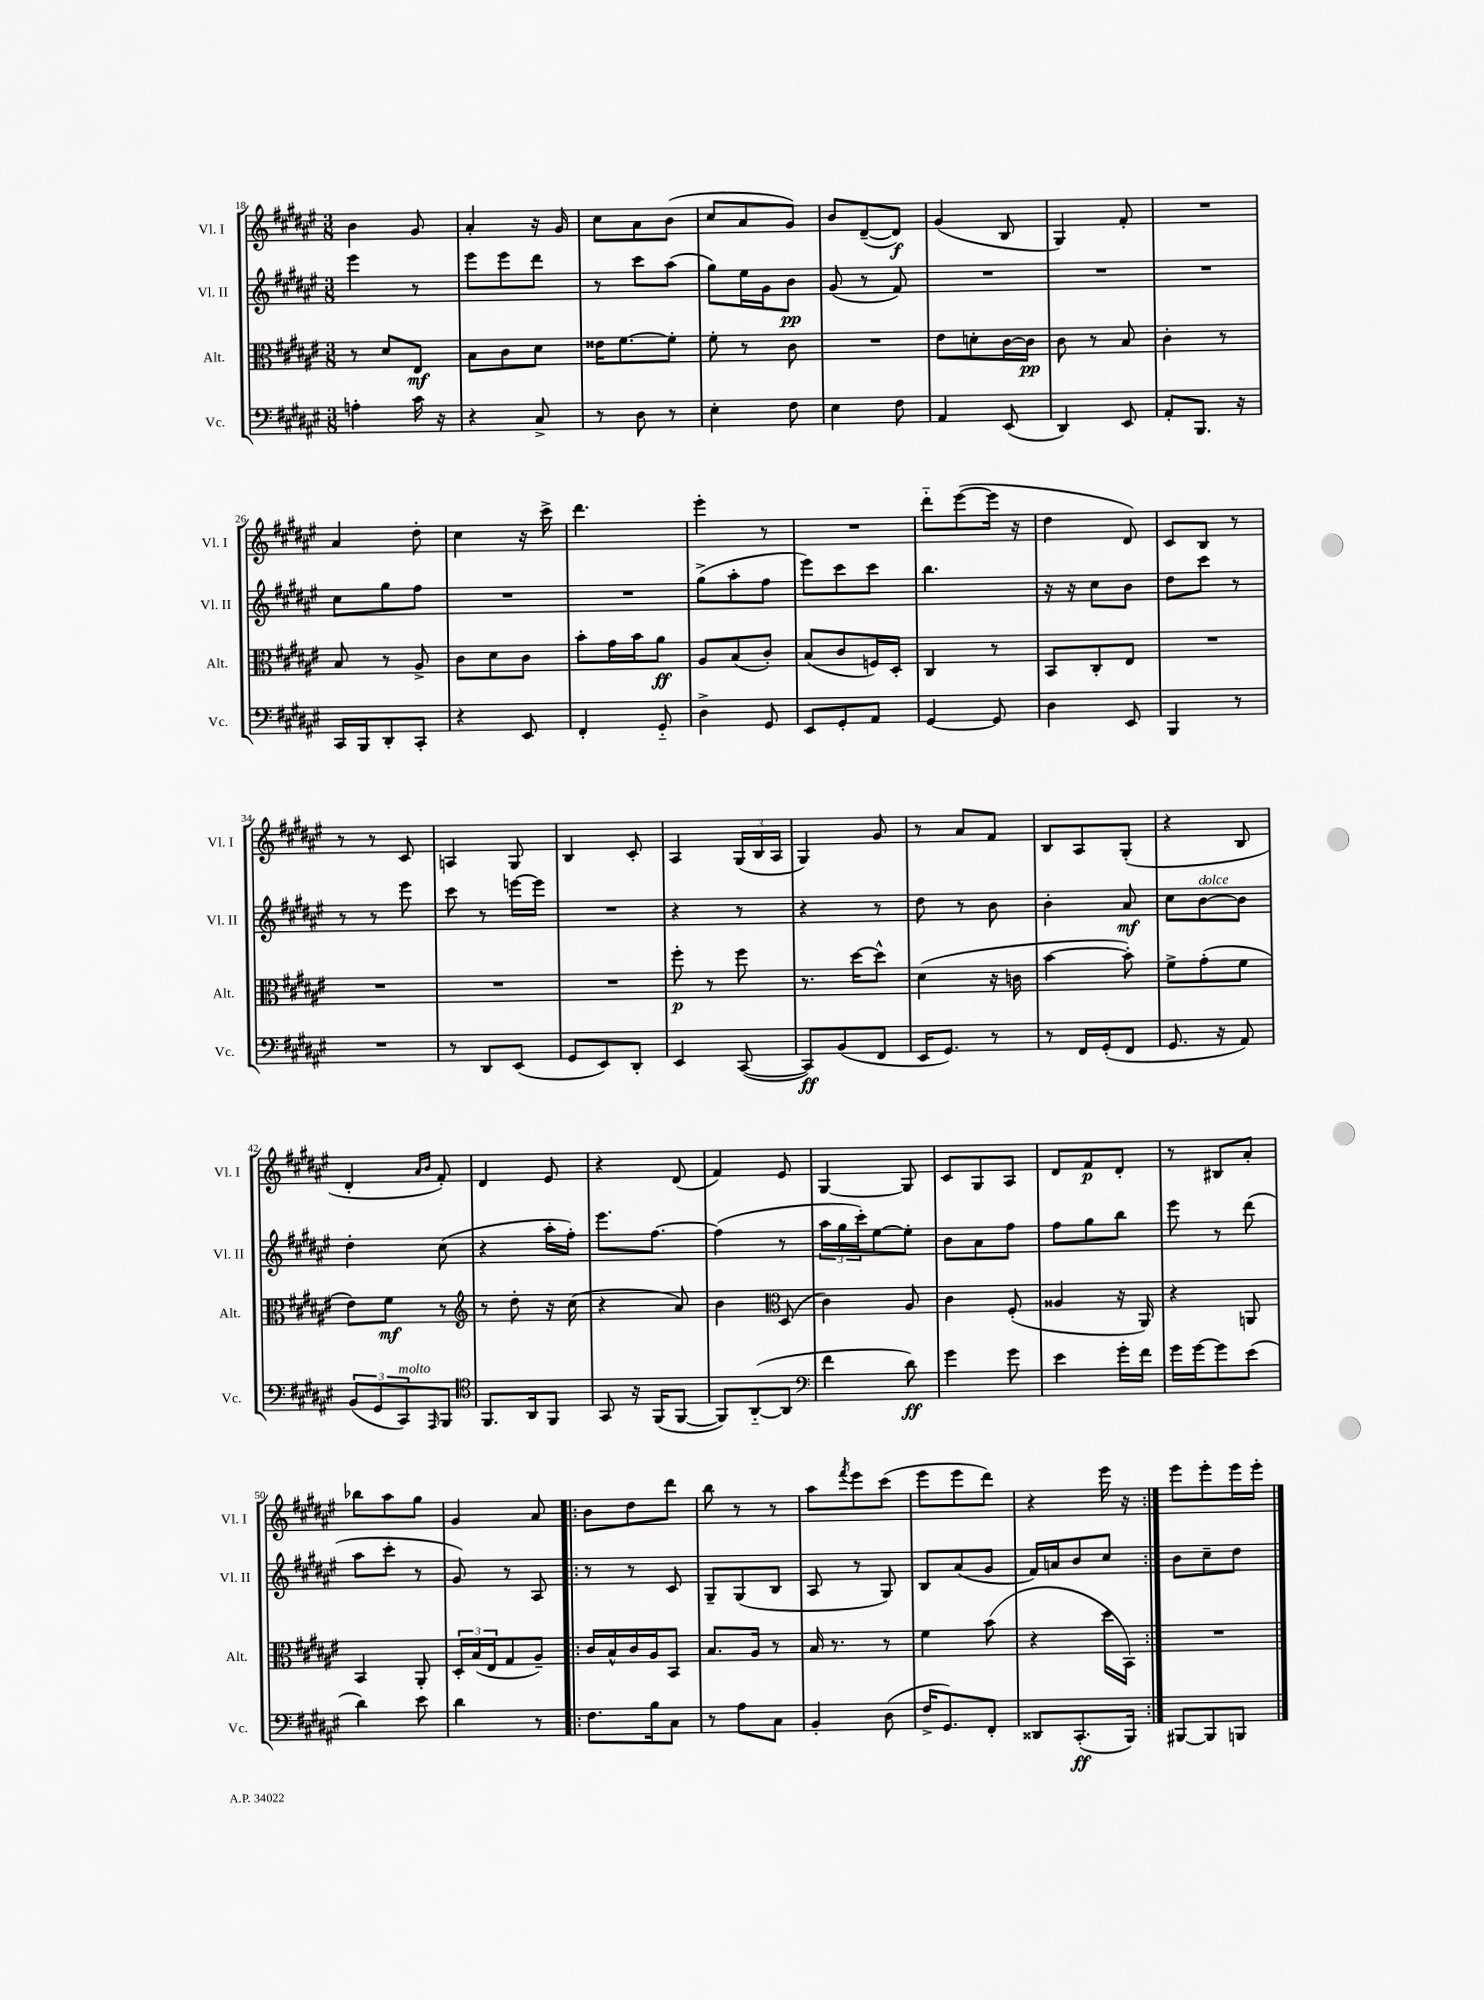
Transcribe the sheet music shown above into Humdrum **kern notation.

**kern	**dynam	**kern	**dynam	**kern	**dynam	**kern	**dynam
*part4	*part4	*part3	*part3	*part2	*part2	*part1	*part1
*staff4	*staff4	*staff3	*staff3	*staff2	*staff2	*staff1	*staff1
*I"Vc.	*	*I"Alt.	*	*I"Vl. II	*	*I"Vl. I	*
*I'Vc.	*	*I'Alt.	*	*I'Vl. II	*	*I'Vl. I	*
*clefF4	*	*clefC3	*	*clefG2	*	*clefG2	*
*k[f#c#g#d#a#e#]	*	*k[f#c#g#d#a#e#]	*	*k[f#c#g#d#a#e#]	*	*k[f#c#g#d#a#e#]	*
*M3/8	*	*M3/8	*	*M3/8	*	*M3/8	*
=18	=18	=18	=18	=18	=18	=18	=18
4An'\	.	8r	.	4eee#\	.	4b\	.
.	.	8d#/L	.	.	.	.	.
16c#\	.	8E#/J	mf	8r	.	8g#/	.
16r	.	.	.	.	.	.	.
=19	=19	=19	=19	=19	=19	=19	=19
4r	.	8B\L	.	8eee#\L	.	4a#'/	.
.	.	8c#\	.	8eee#\	.	.	.
8C#^/	.	8d#\J	.	8ddd#\J	.	16r	.
.	.	.	.	.	.	16g#/	.
=20	=20	=20	=20	=20	=20	=20	=20
8r	.	16e##X\KL	.	8r	.	8cc#\L	.
.	.	[8.f#\	.	.	.	.	.
8D#\	.	.	.	8ccc#\L	.	8a#\	.
8r	.	8f#'\J]	.	(8aa#\J	.	(8b\J	.
=21	=21	=21	=21	=21	=21	=21	=21
4E#'\	.	8f#'\	.	8gg#\L)	.	8cc#/L	.
.	.	8r	.	16ee#\L	.	8a#/	.
.	.	.	.	16g#\J	.	.	.
8F#\	.	8c#\	.	8b\J	pp	8g#/J)	.
=22	=22	=22	=22	=22	=22	=22	=22
4E#\	.	4.r	.	(8g#/	.	8b/L	.
.	.	.	.	8r	.	([8d#~/	.
8F#\	.	.	.	8f#/)	.	8d#/J])	f
=23	=23	=23	=23	=23	=23	=23	=23
4AA#/	.	8e#\L	.	4.r	.	(4g#/	.
.	.	8dn'\	.	.	.	.	.
(8EE#/	.	[16c#\L	.	.	.	8B/	.
.	.	16c#\JJ]	pp	.	.	.	.
=24	=24	=24	=24	=24	=24	=24	=24
4DD#/)	.	8c#\	.	4.r	.	4G#/)	.
.	.	8r	.	.	.	.	.
8EE#/	.	8B/	.	.	.	8f#'/	.
=25	=25	=25	=25	=25	=25	=25	=25
8AA#'/L	.	4c#'\	.	4.r	.	4.r	.
8.BBB/J	.	.	.	.	.	.	.
.	.	8r	.	.	.	.	.
16r	.	.	.	.	.	.	.
!!LO:LB:g=z
=26	=26	=26	=26	=26	=26	=26	=26
16CC#/LL	.	8B/	.	8cc#\L	.	4a#/	.
16BBB/J	.	.	.	.	.	.	.
8DD#'/	.	8r	.	8gg#\	.	.	.
8CC#'/J	.	8A#^/	.	8ff#\J	.	8dd#'\	.
=27	=27	=27	=27	=27	=27	=27	=27
4r	.	8c#\L	.	4.r	.	4cc#\	.
.	.	8d#\	.	.	.	.	.
8EE#/	.	8c#\J	.	.	.	16r	.
.	.	.	.	.	.	16ccc#^\	.
=28	=28	=28	=28	=28	=28	=28	=28
4FF#'/	.	8b'\L	.	4.r	.	4.ddd#\	.
.	.	16g#\L	.	.	.	.	.
.	.	16b\J	.	.	.	.	.
8GG#/	.	8a#\J	ff	.	.	.	.
=29	=29	=29	=29	=29	=29	=29	=29
4D#^\	.	8A#/L	.	(8gg#^\L	.	4eee#'\	.
.	.	(8B/	.	8aa#'\	.	.	.
8GG#/	.	8c#'/J)	.	8ff#\J	.	8r	.
=30	=30	=30	=30	=30	=30	=30	=30
8EE#/L	.	(8B/L	.	8eee#\L)	.	4.r	.
8GG#'/	.	8c#/	.	8ccc#\	.	.	.
8AA#/J	.	16Fn/L)	.	8ccc#\J	.	.	.
.	.	16D#'/JJ	.	.	.	.	.
=31	=31	=31	=31	=31	=31	=31	=31
[4GG#/	.	4C#/	.	4.bb\	.	8ddd#\L	.
.	.	.	.	.	.	([8eee#\	.
8GG#/]	.	8r	.	.	.	16eee#\Jk]	.
.	.	.	.	.	.	16r	.
=32	=32	=32	=32	=32	=32	=32	=32
4D#\	.	8BB/L	.	16r	.	4dd#\	.
.	.	.	.	16r	.	.	.
.	.	8C#'/	.	8cc#\L	.	.	.
8EE#/	.	8E#/J	.	8b\J	.	8d#/)	.
=33	=33	=33	=33	=33	=33	=33	=33
4BBB/	.	4.r	.	8dd#\L	.	8c#/L	.
.	.	.	.	8ccc#\J	.	8B/J	.
8r	.	.	.	8r	.	8r	.
!!LO:LB:g=z
=34	=34	=34	=34	=34	=34	=34	=34
4.r	.	4.r	.	8r	.	8r	.
.	.	.	.	8r	.	8r	.
.	.	.	.	8eee#\	.	8c#/	.
=35	=35	=35	=35	=35	=35	=35	=35
8r	.	4.r	.	8ccc#\	.	4An/	.
8DD#/L	.	.	.	8r	.	.	.
(8EE#/J	.	.	.	[16eeen\LL	.	8G#/	.
.	.	.	.	16eee\JJ]	.	.	.
=36	=36	=36	=36	=36	=36	=36	=36
8GG#/L	.	4.r	.	4.r	.	4B/	.
8EE#/)	.	.	.	.	.	.	.
8DD#'/J	.	.	.	.	.	8c#'/	.
=37	=37	=37	=37	=37	=37	=37	=37
4EE#/	.	8ff#'\	p	4r	.	4A#/	.
.	.	8r	.	.	.	.	.
([8CC#/	.	8ff#\	.	8r	.	(24G#/LL	.
.	.	.	.	.	.	24B/	.
.	.	.	.	.	.	24A#/JJ	.
=38	=38	=38	=38	=38	=38	=38	=38
8CC#/L])	ff	8.r	.	4r	.	4G#/)	.
(8BB/	.	.	.	.	.	.	.
.	.	[16dd#\KL	.	.	.	.	.
8FF#/J	.	8dd#^^\J]	.	8r	.	8g#/	.
=39	=39	=39	=39	=39	=39	=39	=39
16EE#/KL	.	(4d#\	.	8dd#\	.	8r	.
8.GG#/J)	.	.	.	.	.	.	.
.	.	.	.	8r	.	8a#/L	.
8r	.	16r	.	8b\	.	8f#/J	.
.	.	16cn\	.	.	.	.	.
=40	=40	=40	=40	=40	=40	=40	=40
8r	.	[4b\	.	4b'\	.	8B/L	.
16FF#/LL	.	.	.	.	.	8A#/	.
(16GG#'/J	.	.	.	.	.	.	.
8FF#/J	.	8b'\])	.	8a#/	mf	(8G#'/J	.
=41	=41	=41	=41	=41	=41	=41	=41
8.GG#/	.	8f#^\L	.	8cc#\L	.	4r	.
!	!	!	!	!LO:TX:a:i:t=dolce	!	!	!
.	.	(8g#'\	.	[8b\	.	.	.
16r	.	.	.	.	.	.	.
8AA#/)	.	8f#\J	.	8b\J]	.	8B/	.
!!LO:LB:g=z
=42	=42	=42	=42	=42	=42	=42	=42
(12BB/L	.	8e#\L)	.	4dd#'\	.	4d#'/	.
12GG#/	.	.	.	.	.	.	.
.	.	8f#\J	mf	.	.	.	.
!LO:TX:a:i:t=molto	!	!	!	!	!	!	!
12CC#/)	.	.	.	.	.	.	.
.	.	.	.	.	.	16qqa#/LL	.
16qqAAA#/	.	.	.	.	.	16qqb/JJ	.
8BBB/J	.	8r	.	(8cc#\	.	8f#'/)	.
=43	=43	=43	=43	=43	=43	=43	=43
*clefC4	*	*clefG2	*	*	*	*	*
8.FF#/L	.	8r	.	4r	.	4d#/	.
.	.	8dd#'\	.	.	.	.	.
16AA#/k	.	.	.	.	.	.	.
8FF#/J	.	16r	.	16aa#'\LL	.	8e#/	.
.	.	(16cc#\	.	16ff#'\JJ)	.	.	.
=44	=44	=44	=44	=44	=44	=44	=44
8GG#/	.	4r	.	8.eee#\L	.	4r	.
16r	.	.	.	.	.	.	.
(16FF#/KL	.	.	.	[8.ff#\J	.	.	.
[8FF#/J	.	8a#/)	.	.	.	(8d#/	.
=45	=45	=45	=45	=45	=45	=45	=45
8FF#/L])	.	4b\	.	(4ff#\]	.	4f#/)	.
([8AA#/	.	.	.	.	.	.	.
*	*	*clefC3	*	*	*	*	*
8AA#/J]	.	(8D#/	.	8r	.	8e#/	.
=46	=46	=46	=46	=46	=46	=46	=46
*clefF4	*	*	*	*	*	*	*
4f#\	.	4c#\)	.	24aa#\LL	.	[4G#/	.
.	.	.	.	24gg#\	.	.	.
.	.	.	.	24ccc#'\J)	.	.	.
.	.	.	.	[8ee#\	.	.	.
8d#\)	ff	8A#/	.	8ee#'\J]	.	8G#/]	.
=47	=47	=47	=47	=47	=47	=47	=47
4g#\	.	4c#\	.	8b\L	.	8c#/L	.
.	.	.	.	8a#\	.	8G#/	.
8g#\	.	(8F#'/	.	8ff#\J	.	8A#/J	.
=48	=48	=48	=48	=48	=48	=48	=48
4e#\	.	4A##X/	.	8ff#\L	.	8d#/L	.
.	.	.	.	8gg#\	.	8f#/	p
16g#'\LL	.	16r	.	8bb\J	.	8d#'/J	.
16f#\JJ	.	16AA#/)	.	.	.	.	.
=49	=49	=49	=49	=49	=49	=49	=49
16g#\LL	.	4r	.	8eee#\	.	8r	.
[16g#\J	.	.	.	.	.	.	.
8g#\]	.	.	.	8r	.	8B#X/L	.
(8e#\J	.	8AAn/	.	(8ddd#\	.	8a#'/J	.
!!LO:LB:g=z
=50	=50	=50	=50	=50	=50	=50	=50
4d#\)	.	4BB/	.	8aa#\L	.	8bb-X\L	.
.	.	.	.	8ccc#'\J	.	8aa#\	.
8e#\	.	8AA#'/	.	8r	.	8gg#\J	.
=51	=51	=51	=51	=51	=51	=51	=51
4d#\	.	24D#'/LL	.	8g#/)	.	4g#/	.
.	.	(24B/	.	.	.	.	.
.	.	24E#/J	.	.	.	.	.
.	.	8G#/	.	8r	.	.	.
8r	.	8A#~/J)	.	8A#/	.	8a#/	.
=52!|:	=52!|:	=52!|:	=52!|:	=52!|:	=52!|:	=52!|:	=52!|:
8.F#\L	.	16c#/LL	.	8r	.	8b\L	.
.	.	16B^^/	.	.	.	.	.
.	.	16c#/	.	8r	.	8dd#\	.
16B\k	.	16A#/J	.	.	.	.	.
8C#\J	.	8BB/J	.	8c#/	.	8ddd#\J	.
=53	=53	=53	=53	=53	=53	=53	=53
8r	.	8.B/L	.	8G#~/L	.	8bb\	.
8A#\L	.	.	.	(8G#/	.	8r	.
.	.	16A#/Jk	.	.	.	.	.
8C#\J	.	8r	.	8B/J	.	8r	.
=54	=54	=54	=54	=54	=54	=54	=54
4BB'/	.	16B/	.	8A#/	.	8aa#\L	.
.	.	8.r	.	.	.	.	.
.	.	.	.	.	.	8qfff#/	.
.	.	.	.	8r	.	8eee#\	.
(8D#\	.	8r	.	8G#/)	.	(8ccc#\J	.
=55	=55	=55	=55	=55	=55	=55	=55
16F#^/KL	.	4f#\	.	8B/L	.	8eee#\L	.
8.GG#/)	.	.	.	.	.	.	.
.	.	.	.	(8a#/	.	8eee#\	.
8FF#'/J	.	(8b\	.	8g#/J	.	8ddd#\J)	.
=56	=56	=56	=56	=56	=56	=56	=56
8DD##X/L	.	4r	.	16f#/LL)	.	4r	.
.	.	.	.	16an/J	.	.	.
(8.CC#'/	ff	.	.	8b/	.	.	.
.	.	16dd#\LL	.	8cc#/J	.	16eee#\	.
16BBB/Jk)	.	16BB\JJ)	.	.	.	16r	.
=57:|!	=57:|!	=57:|!	=57:|!	=57:|!	=57:|!	=57:|!	=57:|!
[8BBB#X/L	.	4.r	.	8b\L	.	8eee#\L	.
8BBB#/]	.	.	.	8cc#~\	.	8eee#'\	.
8BBBn/J	.	.	.	8dd#\J	.	16eee#\L	.
.	.	.	.	.	.	16eee#'\JJ	.
==	==	==	==	==	==	==	==
*-	*-	*-	*-	*-	*-	*-	*-
